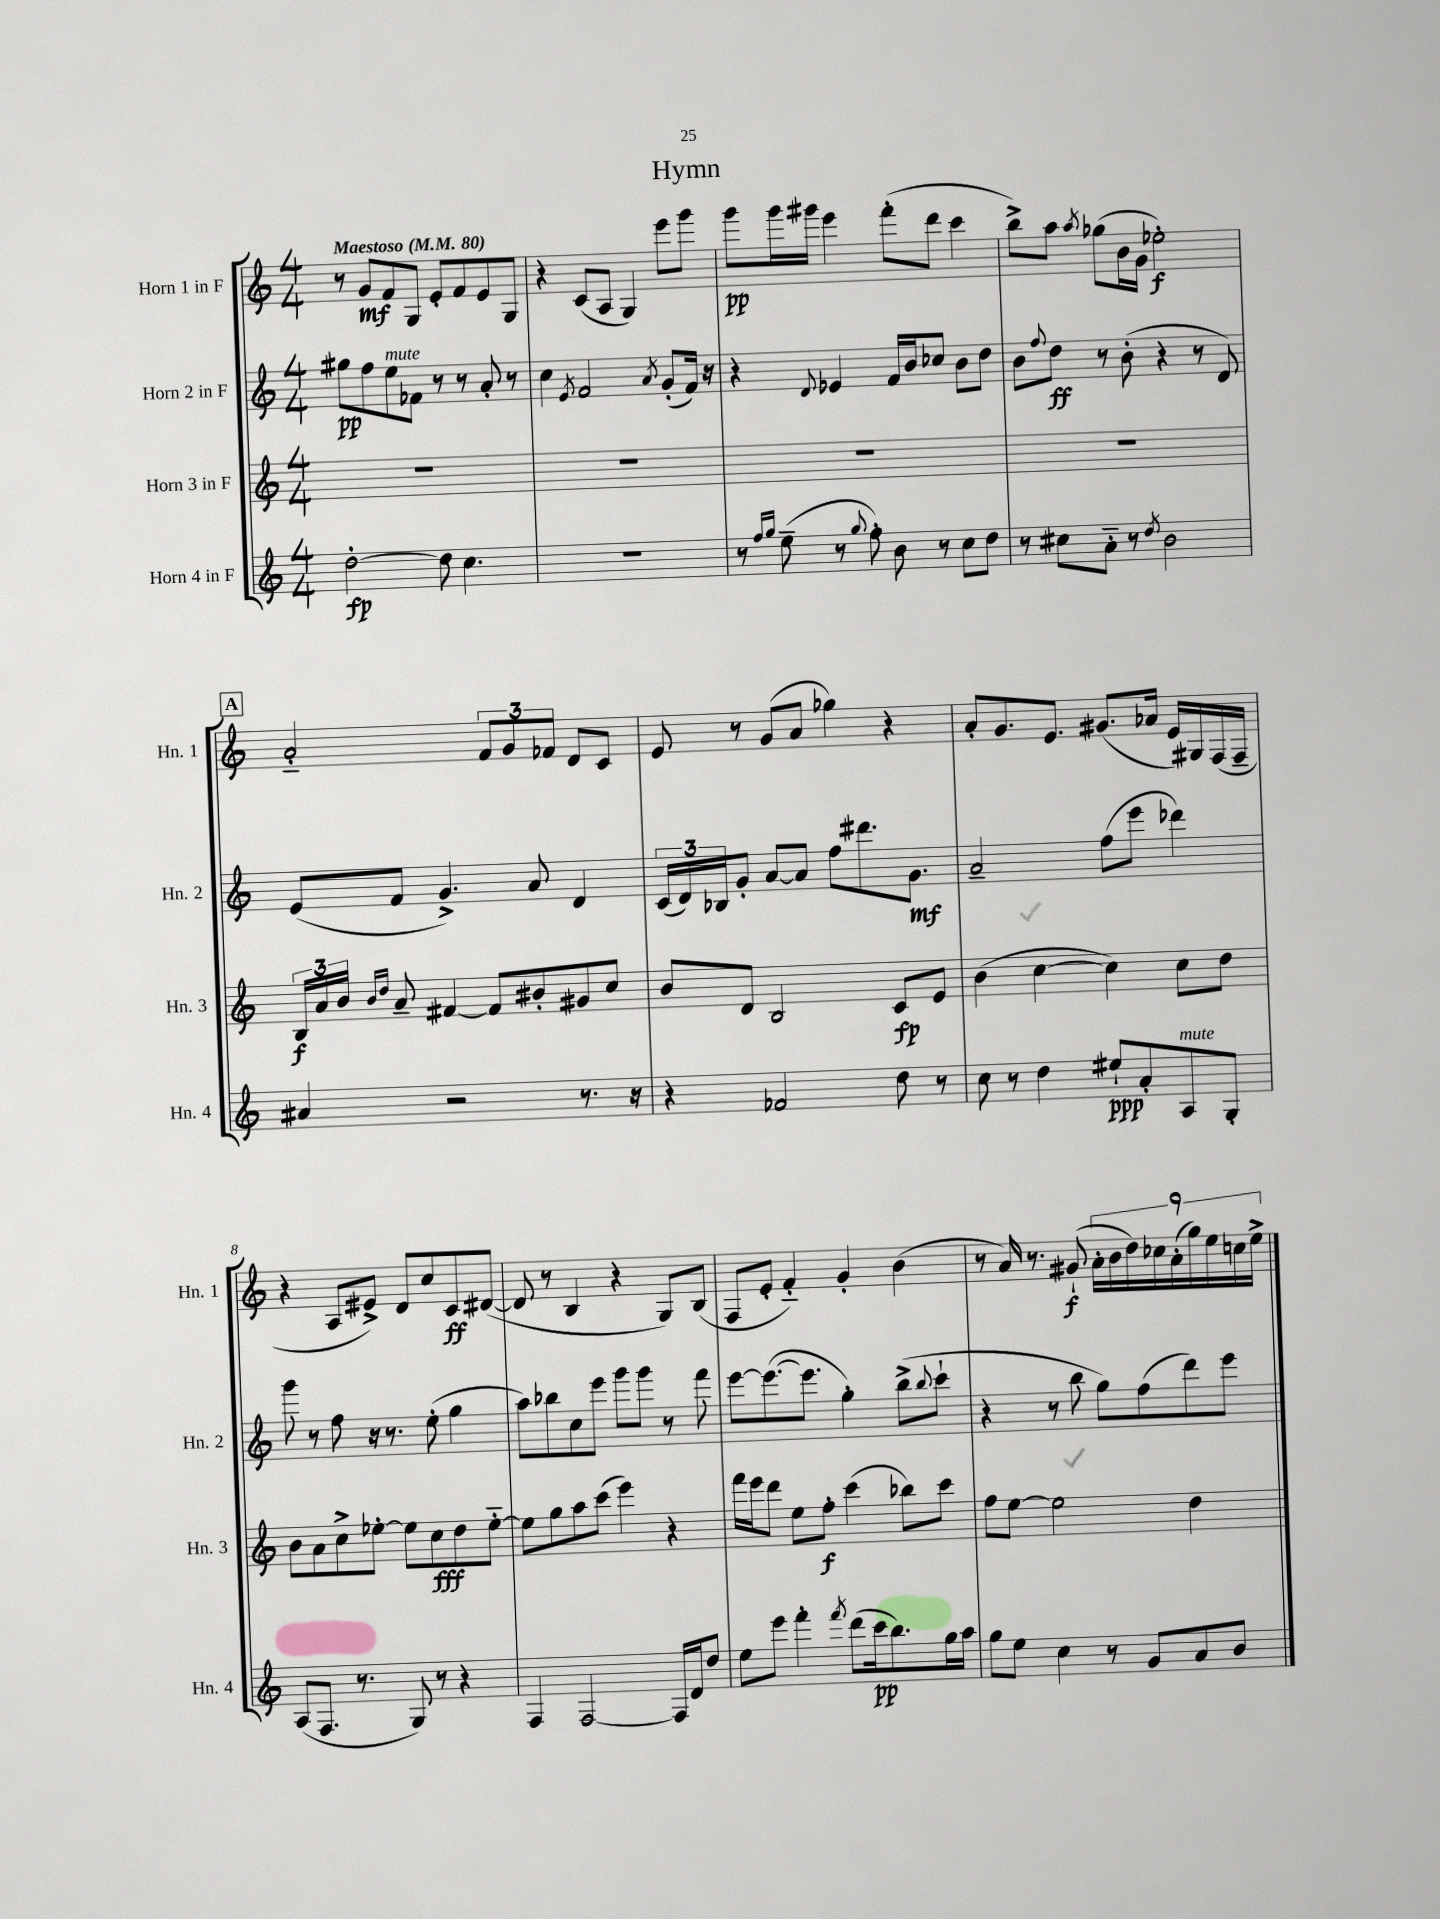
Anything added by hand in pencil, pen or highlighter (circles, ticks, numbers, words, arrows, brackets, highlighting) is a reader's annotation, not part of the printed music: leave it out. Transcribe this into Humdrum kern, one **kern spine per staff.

**kern	**kern	**kern	**kern
*staff4	*staff3	*staff2	*staff1
*clefG2	*clefG2	*clefG2	*clefG2
*k[]	*k[]	*k[]	*k[]
*M4/4	*M4/4	*M4/4	*M4/4
*MM80	*MM80	*MM80	*MM80
[2dd'\	1r	8gg#\L	8r
.	.	8ff\	8g/L
.	.	8ee\	8f/
.	.	8f-\J	8G/J
8dd\]	.	8r	8e'/L
4.cc\	.	8r	8f/
.	.	8a'/	8e/
.	.	8r	8G/J
=	=	=	=
1r	1r	4cc\	4r
.	.	8qe/	.
.	.	2f/	(8c/L
.	.	.	8A/J
.	.	.	4G/)
.	.	8qa/	.
.	.	(8g'/L	8eee\L
.	.	16f/Jk)	8ggg\J
.	.	16r	.
=	=	=	=
8r	1r	4r	8ggg\L
16qqff/LL	.	.	.
16qqgg/JJ	.	.	.
(8ee~\	.	.	16ggg\L
.	.	.	16ggg#\JJ
.	.	8qqd/	.
8r	.	4e-/	4eee\
8qqgg/	.	.	.
8ff'\)	.	.	.
8b\	.	16f/LL	(8fff'\L
.	.	16b/J	.
8r	.	8cc-/J	8ddd\J
8cc\L	.	8b\L	4ccc\
8dd\J	.	8dd\J	.
=	=	=	=
8r	1r	8b\L	8bb^\L)
.	.	8qqff/	.
8cc#\L	.	8dd\J	8aa\J
.	.	.	8qaa/
8a'~\J	.	8r	(8gg-\L
8r	.	(8b'\	16b\L
.	.	.	16g\JJ
8qdd/	.	.	.
2b\	.	4r	2ee-'\)
.	.	8r	.
.	.	8d/)	.
=	=	=	=
4a#/	24B/LL	(8e/L	2a'~/
.	24a/	.	.
.	24b/JJ	.	.
.	16qqb/LL	.	.
.	16qqdd/JJ	.	.
.	8a~/	8f/J	.
2r	[4f#/	4.g^/)	.
.	8f#/]L	.	12f/L
.	.	.	12g/
.	8b#'/	8a/	.
.	.	.	12f-/J
8.r	8g#/	4d/	8d/L
.	8cc/J	.	8c/J
16r	.	.	.
=	=	=	=
4r	8b/L	(24c/LL	8e/
.	.	24d/)	.
.	.	24B-/J	.
.	8d/J	8g'/J	8r
2f-/	2B/	[8a/L	(8g/L
.	.	8a/]J	8a/J
.	.	8ff\L	4gg-\)
.	.	8.ddd#\	.
8dd\	8c/L	.	4r
.	.	8.g\J	.
8r	8e/J	.	.
=	=	=	=
8cc\	(4b\	2a~/	8a'/L
8r	.	.	8.g/
4dd\	[4cc\	.	.
.	.	.	8.e/J
8ee#`/L	4cc\])	(8ff\L	(8.g#/L
8a'/	.	8eee\J	.
.	.	.	16a-/Jk
8A/	8cc\L	4ddd-\)	16e/LL)
.	.	.	16G#/
8G'/J	8dd\J	.	(16F/
.	.	.	16F~/JJ
=	=	=	=
(8A/L	8b\L	8ggg\	4r
8.F/J	8a\	8r	.
.	8cc^\	8ff\	8A/L
8.r	.	.	.
.	[8ee-'\J	16r	8e#^/J)
.	.	8.r	.
8G/)	8ee-\]L	.	8d/L
8r	8cc\	(8ee'\	8cc/
4r	8dd\	4gg\	8c/
.	[8ee-'~\J	.	([8d#/J
=	=	=	=
4F/	8ee-\]L	8aa\L)	8d#/]
.	8gg\	8bb-\	8r
[2F/	8aa\	8cc\	4B/
.	(8ccc\J	8eee\J	.
.	4eee\)	8ggg\L	4r
.	.	8ggg\J	.
16F/]LL	4r	8r	8G/L)
16d/J	.	.	.
8dd/J	.	8fff\	(8B/J
=	=	=	=
8ee\L	16fff\LL	[8eee\L	8F/L
.	16eee\J	.	.
8eee\J	8ddd\J	(8.eee\_	8e'/J
4fff'\	8ee\L	.	4f'~/)
.	.	8.eee\]J	.
.	8ff'\J	.	.
8qfff/	.	.	.
(8ddd\L	(4ccc\	4gg'\)	4g'/
16ccc\k	.	.	.
8.bb\)	.	.	.
.	8bb-\L)	(8bb^\L	(4b\
.	.	8qqbb/	.
16gg\L	8ccc\J	8ccc`\J	.
16aa\JJ	.	.	.
=	=	=	=
8gg\L	8ff\L	4r	8r
8ee\J	[8ee\J	.	16a/)
.	.	.	8.r
4cc\	2ee\]	8r	.
.	.	8bb\	(8g#`/
8r	.	8gg\L)	18a'\LL
.	.	.	18b\
.	.	.	18dd\)
8g/L	.	(8ff\	.
.	.	.	18cc-\
.	.	.	(18a'\
8a/	4dd\	8ddd\)	.
.	.	.	18gg\)
.	.	.	18ee\
8b/J	.	8eee\J	.
.	.	.	18cc\
.	.	.	18ee^\JJ
==	==	==	==
*-	*-	*-	*-
